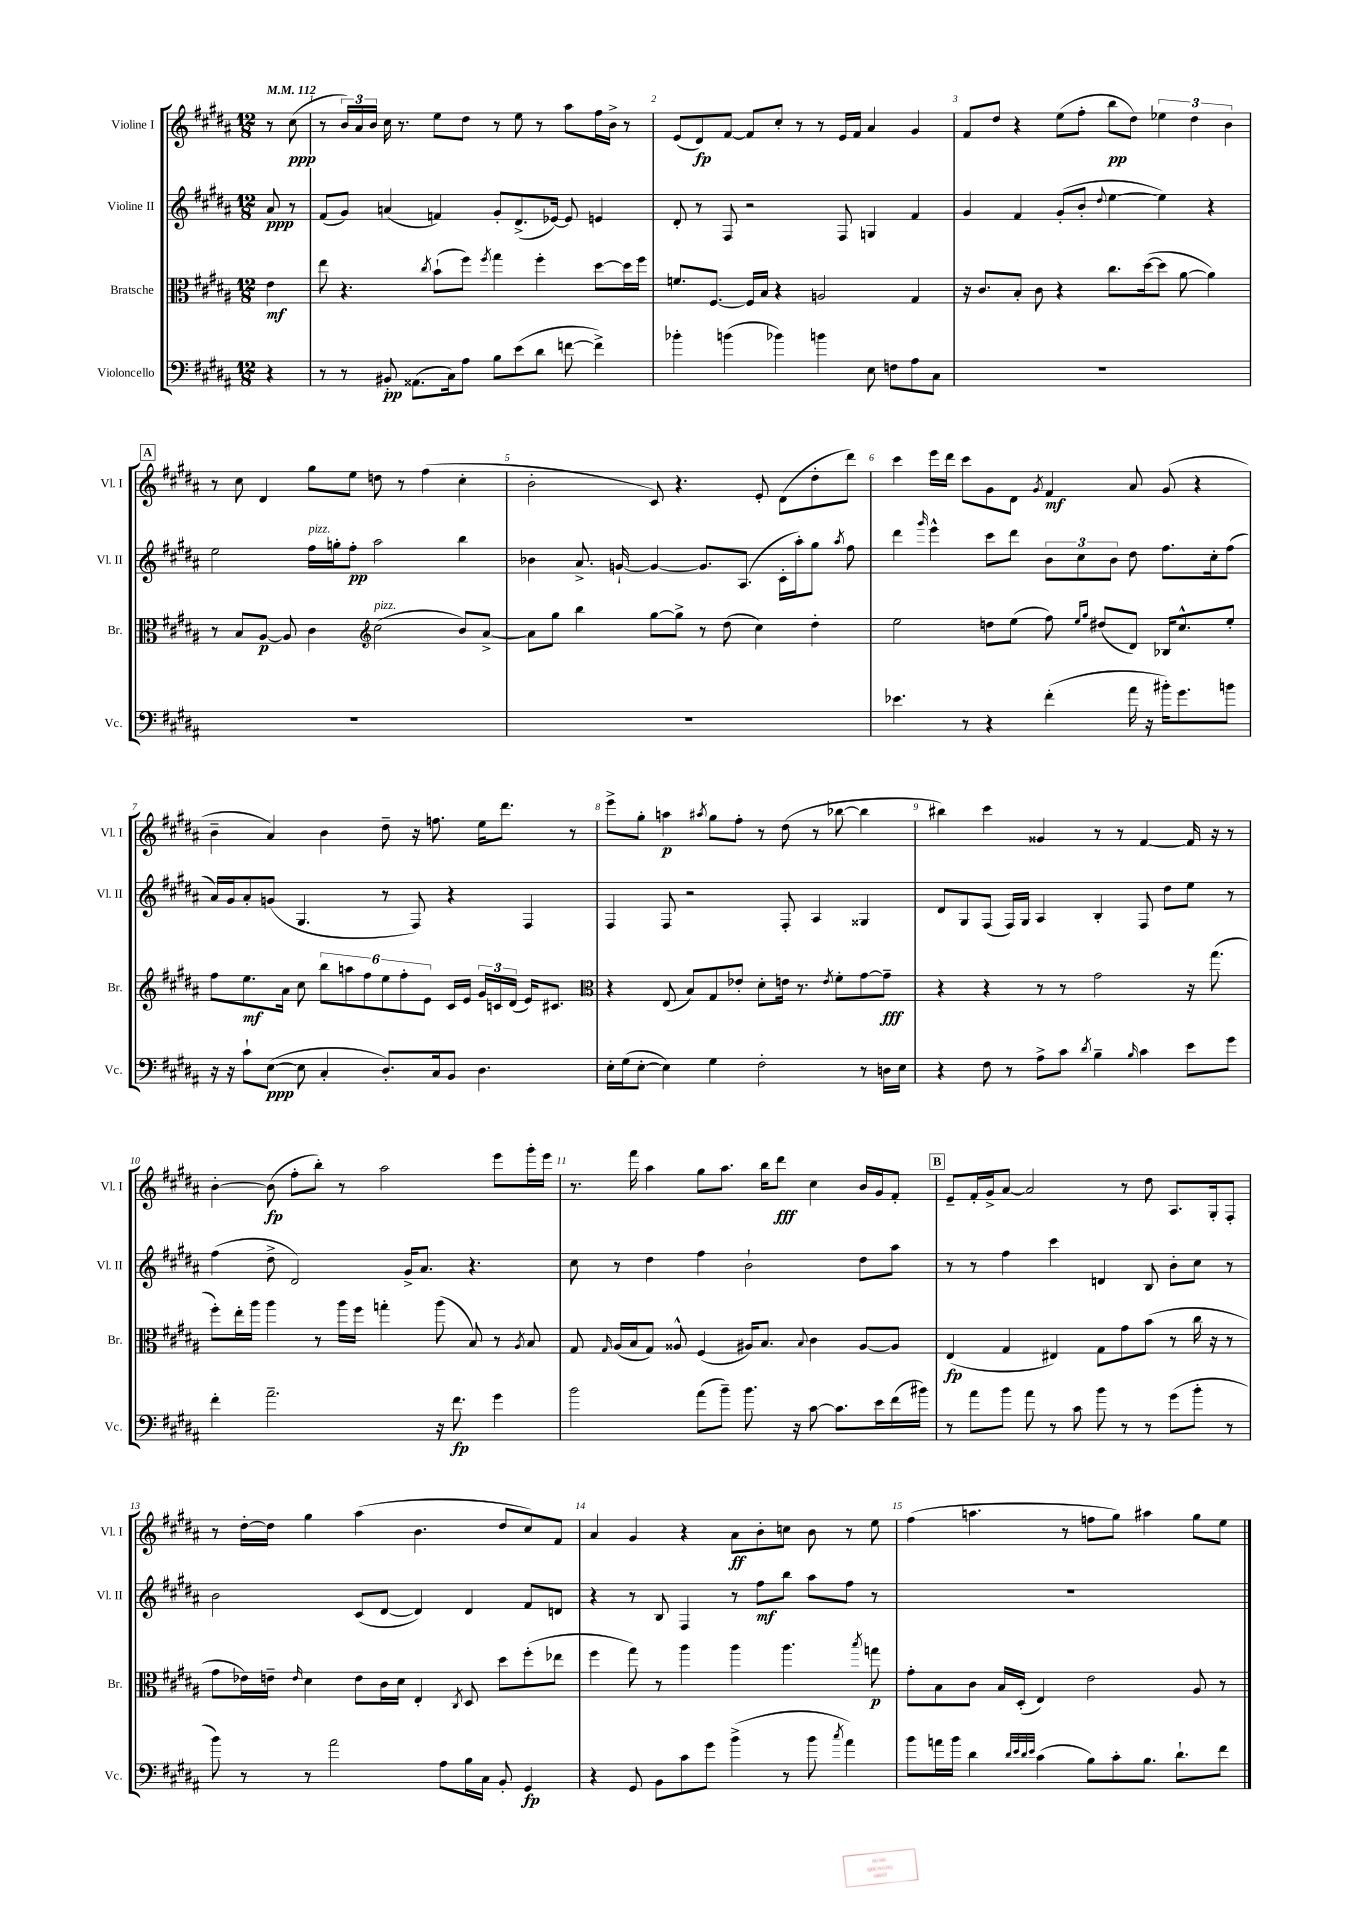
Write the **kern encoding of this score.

**kern	**kern	**kern	**kern
*staff4	*staff3	*staff2	*staff1
*clefF4	*clefC3	*clefG2	*clefG2
*k[f#c#g#d#a#]	*k[f#c#g#d#a#]	*k[f#c#g#d#a#]	*k[f#c#g#d#a#]
*M12/8	*M12/8	*M12/8	*M12/8
*MM112	*MM112	*MM112	*MM112
4r	4e\	8a#/	8r
.	.	8r	(8cc#\
=	=	=	=
8r	8ee\	(8f#/L	8r
8r	4.r	8g#/J)	24b/LL)
.	.	.	24a#/
.	.	.	24b/JJ
8BB#'/	.	(4a/	16cc#\
.	.	.	8.r
(8.AA##\L	.	.	.
.	8qcc#/	.	.
.	(8b`\L	4f/)	8ee\L
16C#\k)	.	.	.
8A#\J	8ff#\J)	.	8dd#\J
.	8qff#/	.	.
8B\L	4gg#\	8g#'/L	8r
(8e\	.	(8.d#^/	8ee\
8d#\J	4ff#'\	.	8r
.	.	[16e-/Jk)	.
[8f\	.	8e-/]	8aa#\L
4f^\])	[8dd#\L	4e/	16ff#\L
.	.	.	16b^\JJ
.	16dd#\]L	.	8r
.	16ff#\JJ	.	.
=	=	=	=
4b-'\	8.f/L	8d#'/	(8e/L
.	.	8r	8d#/)
.	[8.F#/J	.	.
(4b\	.	8F#/	[8f#/J
.	16F#/]LL	2r	8f#/]L
.	16B/JJ	.	.
4b-\)	4r	.	8cc#'/J
.	.	.	8r
4b\	2A/	.	8r
.	.	8F#/	16e/LL
.	.	.	16f#/JJ
8E\	.	4G/	4a#/
8F\L	.	.	.
8A#\	4G#/	4f#/	4g#/
8C#\J	.	.	.
=	=	=	=
1.r	16r	4g#/	8f#/L
.	8.c#/L	.	.
.	.	.	8dd#/J
.	8B'/J	4f#/	4r
.	8c#\	.	.
.	4r	(8g#'/L	(8ee\L
.	.	8b'/J	8ff#'\J
.	.	8qqdd#/	.
.	8.cc#\L	[4ee\	8bb\L
.	.	.	8dd#\J)
.	([16dd#\k	.	.
.	8dd#\]J	4ee\])	6ee-\
.	[8a#\	.	.
.	.	.	6dd#\
.	4a#\])	4r	.
.	.	.	6b\
=	=	=	=
1.r	8r	2ee\	8r
.	8B/L	.	8cc#\
.	[8A#/J	.	4d#/
.	8A#/]	.	.
.	4c#\	16ff#\LL	8gg#\L
.	.	16gg'\J	.
.	.	8ff#'\J	8ee\J
*	*clefG2	*	*
.	(2cc#\	2aa#\	8dd\
.	.	.	8r
.	.	.	(4ff#\
.	8b/L)	4bb\	4cc#'\
.	[8a#^/J	.	.
=	=	=	=
1.r	8a#\]L	4b-\	2b'\
.	8gg#\J	.	.
.	4bb\	8.a#^/	.
.	.	[16g`/	.
.	[8gg#\L	4g/_	8c#/)
.	8gg#^\]J	.	4.r
.	8r	8.g/]L	.
.	(8dd#\	.	.
.	.	(8.A#/J	.
.	4cc#\)	.	8e'/
.	.	16c#'\LL	(8d#\L
.	.	16aa#'\J)	.
.	4dd#'\	8gg#\J	8dd#'\
.	.	8qaa#/	.
.	.	8ff#\	8ddd#\J)
=	=	=	=
4.e-\	2ee\	4ddd#\	4ccc#\
.	.	16qqggg#/	.
.	.	4eee^^\	16eee\LL
.	.	.	16ddd#\JJ
8r	.	.	8ccc#\L
4r	8dd\L	8ccc#\L	8g#\
.	(8ee\J	8ddd#\J	8d#\J
.	.	.	8qg#/
(4f#'\	8ff#\)	12b\L	4f#/
.	.	12cc#\	.
.	16qqee/LL	.	.
.	16qqgg#/JJ	.	.
.	(8dd#/L	.	.
.	.	12b\J	.
16a#\	8d#/J)	8dd#\	8a#/
16r	.	.	.
16b#'\LK)	16B-/LK	8.ff#\L	(8g#/
8.g#\	8.cc#^^/	.	.
.	.	.	4r
.	.	16cc#'\k	.
8b\J	8ee'/J	(8ff#\J	.
=	=	=	=
16r	8ff#\L	16a#/LL)	4b~\
16r	.	16g#/J	.
8c#`\L	8.ee\	8a#'/	.
([8E\J	.	(8g/J	4a#/)
.	16a#\Jk	.	.
8E\]	8cc#\	4.G#/	.
4C#'/	12bb\L	.	4b\
.	12aa\	.	.
.	12ff#\	.	.
8.D#'/L)	12ee\	8r	8dd#~\
.	12ff#'\	.	.
.	.	8F#/)	16r
.	12e\J	.	.
16C#/k	.	.	8.ff\
8BB/J	16c#/LL	4r	.
.	16e/JJ	.	.
4.D#\	24g#/LL	.	16ee\LK
.	24c/	.	.
.	.	.	8.ddd#\J
.	(24d#/JJ	.	.
.	16e/LK)	4F#/	.
.	8.c#/J	.	.
.	.	.	8r
=	=	=	=
*	*clefC3	*	*
16E'\LL	4r	4F#/	8eee^\L
(16G#\J	.	.	.
[8E'\J	.	.	8gg#'\J
4E\])	(8E/	8F#/	4aa\
.	8B/L)	2r	.
.	.	.	8qaa#/
4G#\	8G#/	.	8gg#\L
.	8e-'/J	.	8ff#'\J
2F#'\	8d#'\L	.	8r
.	16e\Jk	8F#'/	(8dd#\
.	8.r	.	.
.	.	4A#/	8r
.	8qe/	.	.
.	8f#'\L	.	[8bb-\
8r	[8g#\	4G##/	4bb-\]
16D\LL	8g#~\]J	.	.
16E\JJ	.	.	.
=	=	=	=
4r	4r	8d#/L	4bb#\)
.	.	8G#/	.
8F#\	4r	(8F#/J	4ccc#\
8r	.	16F#/LL)	.
.	.	16G#/JJ	.
8A#^\L	8r	4A#/	4g##/
8c#\J	8r	.	.
8qd#/	.	.	.
4B~\	2g#\	4B'/	8r
.	.	.	8r
16qqB/	.	.	.
4c#\	.	8F#/	[4f#/
.	.	8dd#\L	.
8e\L	16r	8ee\J	16f#/]
.	(8.gg#\	.	16r
8g#\J	.	8r	8r
=	=	=	=
4f#'\	8ff#'\L)	(4ff#\	[4b'\
.	16ee'\L	.	.
.	16aa#\JJ	.	.
2.a#~\	4aa#\	8dd#^\	(8b\]
.	.	2d#/)	8ff#'\L
.	8r	.	8bb'\J)
.	16aa#\LL	.	8r
.	16ff#\JJ	.	.
.	4gg'\	.	2aa#\
.	.	16g#^/LK	.
.	.	8.a#/J	.
16r	(8aa#\	.	.
8.f#\	.	.	.
.	8B/)	4.r	.
4g#\	8r	.	8eee\L
.	8qA#/	.	.
.	8B/	.	16ggg#'\L
.	.	.	16eee\JJ
=	=	=	=
2b\	8G#/	8cc#\	8.r
.	16qqG#/	.	.
.	(16A#/LL	8r	.
.	16B/J	.	16fff#\
.	8G#/J)	4dd#\	4aa#\
.	8A##^^/	.	.
(8a#\L	(4F#/	4ff#\	8gg#\L
8b~\J)	.	.	8.aa#\J
8.b\	16A#/LK)	2b`\	.
.	8.B/J	.	16bb\LK
.	.	.	8ddd#\J
16r	.	.	.
.	8qqB/	.	.
[8c#\	4c#\	.	4cc#\
8.c#\]L	.	.	.
.	[8A#/L	8dd#\L	16b/LL
16e\L	.	.	16g#/J
(16f#\	8A#/]J	8aa#\J	8f#'/J
16b#\JJ)	.	.	.
=	=	=	=
8r	(4E/	8r	8e~/L
8a#\L	.	8r	16f#'/L
.	.	.	16g#^/J
8b\J	4G#/	4ff#\	[8a#/J
8a#\	.	.	2a#/]
8r	4E#/)	4ccc#\	.
8c#\	.	.	.
8b\	8G#\L	4d/	.
8r	8g#\	.	8r
8r	(8b\J	8B/	8dd#\
(8g#\L	8r	8b'\L	8.A#/L
8b'\J	16cc#\	8cc#\J	.
.	16r	.	16G#'/k
8r	8r	8r	8F#'/J
=	=	=	=
8b\)	8g#\L	2b\	8r
8r	16e-\L)	.	[16dd#'\LL
.	16e~\JJ	.	16dd#\]JJ
.	16qqe/	.	.
8r	4d#\	.	4gg#\
2a#\	.	.	.
.	8e\L	(8c#/L	(4aa#\
.	16c#\L	[8d#/J	.
.	16d#\JJ	.	.
.	4E'/	4d#/])	4.b\
8A#\L	.	.	.
.	8qC#/	.	.
16B\L	8D#/	4d#/	.
16C#\JJ	.	.	.
8BB'/	8dd#\L	.	8dd#/L
4GG#/	(8ff#'\	8f#/L	8cc#/)
.	8ee-\J	8d/J	8f#/J
=	=	=	=
4r	4ff#\	4r	4a#/
8GG#/	8gg#\)	8r	4g#/
8BB\L	8r	8B/	.
8c#\	4aa#\	4F#/	4r
8g#\J	.	.	.
(4b^\	4aa#\	8r	8a#\L
.	.	8ff#\L	8b'\
8r	4.aa#\	8bb\J	8cc\J
8b\	.	8aa#\L	8b\
8qcc#/	.	.	.
4a#\)	.	8ff#\J	8r
.	8qbb/	.	.
.	8gg\	8r	8ee\
=	=	=	=
8b\L	8g#'\L	1.r	(4ff#\
16a\L	8B\	.	.
16b\JJ	.	.	.
4d#\	8c#\J	.	4.aa\
.	16B/LL	.	.
.	(16D#'/JJ	.	.
32qqd#/LLL	.	.	.
32qqe/	.	.	.
32qqd#/	.	.	.
32qqe/JJJ	.	.	.
(4c#\	4E/)	.	.
.	.	.	8r
8B\L)	2e\	.	8ff\L
8c#'\	.	.	8gg#\J)
8.B\J	.	.	4aa#\
8.d#`\L	.	.	.
.	8A#/	.	8gg#\L
8f#\J	8r	.	8ee\J
==	==	==	==
*-	*-	*-	*-
